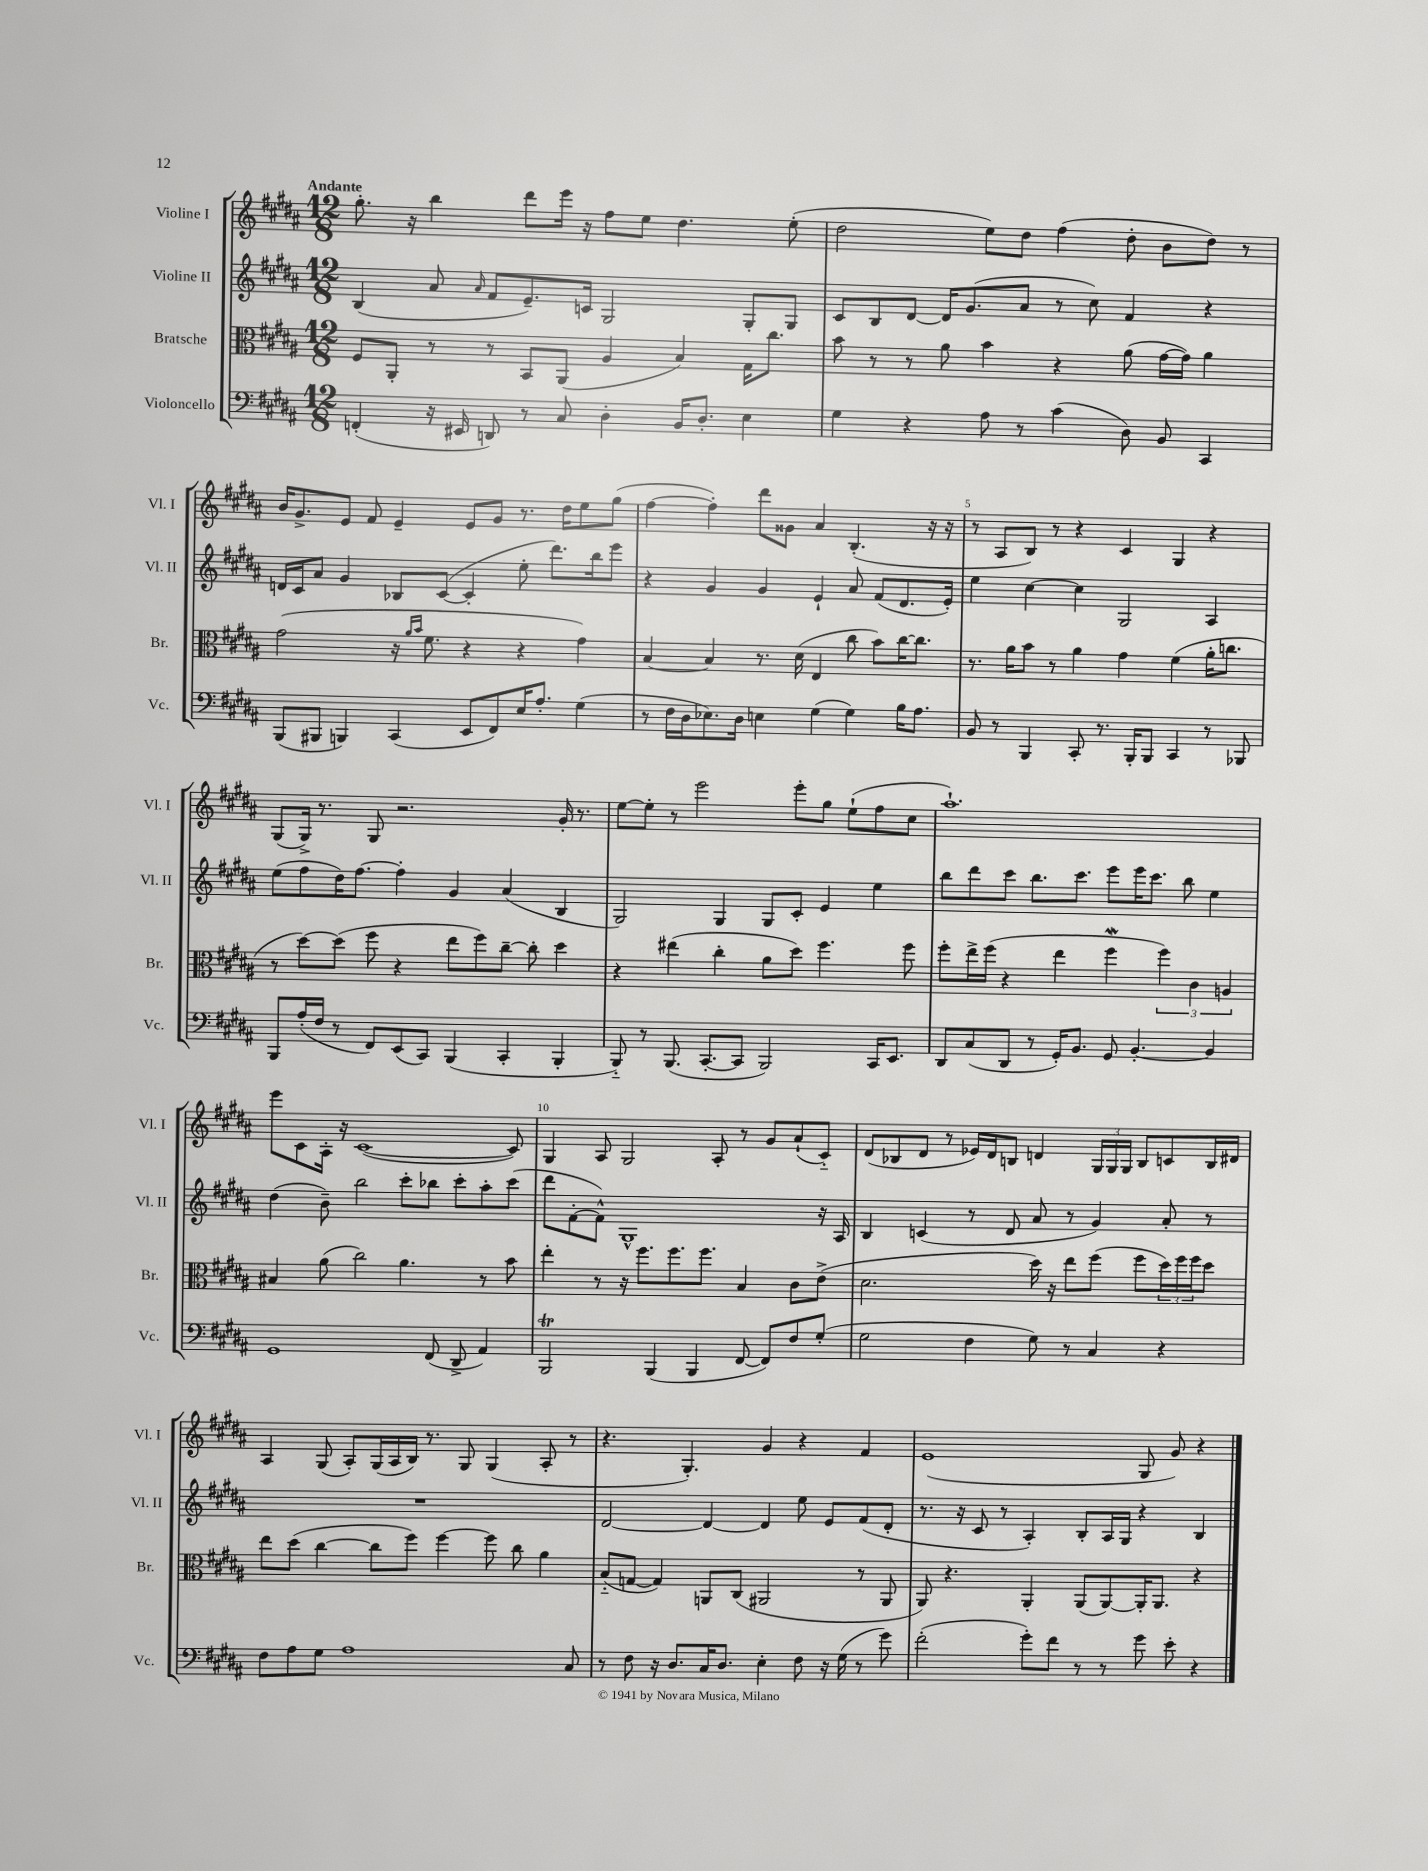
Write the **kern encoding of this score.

**kern	**kern	**kern	**kern
*staff4	*staff3	*staff2	*staff1
*clefF4	*clefC3	*clefG2	*clefG2
*k[f#c#g#d#a#]	*k[f#c#g#d#a#]	*k[f#c#g#d#a#]	*k[f#c#g#d#a#]
*M12/8	*M12/8	*M12/8	*M12/8
(4FF'/	8F#/L	(4B/	8.gg#'\
.	8AA#'/J	.	.
.	.	.	16r
16r	8r	8a#/	4bb\
16EE#/	.	.	.
.	.	16qqa#/	.
8DD/)	8r	8f#/L	.
8r	8BB/L	8.e~/)	8ddd#\L
8C#/	(8AA#/J	.	16eee\Jk
.	.	16c/Jk	16r
4D#'\	4A#/	2G#/	8ff#\L
.	.	.	8ee\J
16BB/LK	4B/)	.	4.dd#\
8.D#'/J	.	.	.
4E\	16G#\LK	8G#'/L	.
.	8.cc#\J	.	.
.	.	8G#/J	(8ee'\
=	=	=	=
4G#\	8b\	8c#/L	2dd#\
.	8r	8B/	.
4r	8r	[8d#/J	.
.	8a#\	16d#/]LK	.
.	.	(8.g#/	.
8A#\	4b\	.	8ee\L)
8r	.	8a#/J	8dd#\J
(4c#\	4r	8r	(4ff#\
.	.	8cc#\)	.
8D#\)	(8a#\	4f#/	8dd#'\
8BB/	[16g#\LL	.	8b\L
.	16g#\]JJ)	.	.
4CC#/	4a#\	4r	8dd#\J)
.	.	.	8r
=	=	=	=
(8BBB/L	(2g#\	16d/LL	16b/LK
.	.	16c#/J	8.g#^/
8BBB#/J	.	8a#/J	.
4BBB/)	.	4g#/	8e/J
.	.	.	8f#/
(4CC#/	16r	8B-/L	4e~/
.	16qqa#/LL	.	.
.	16qqb/JJ	.	.
.	8.f#\	.	.
.	.	([8c#/J	.
8EE/L	4r	4c#'/]	8e/L
8FF#/)	.	.	8g#/J
16E/K	4r	8ee'\	8.r
8.A#'/J	.	.	.
.	.	8.ddd#\L)	.
.	.	.	16dd#\LK
(4G#\	4g#\)	.	8ee\
.	.	16bb\k	.
.	.	8eee\J	(8gg#\J
=	=	=	=
8r	[4B/	4r	[4ff#\
16F#\LL	.	.	.
16D#\J	.	.	.
8.E-\)	4B/]	4g#/	4ff#'\])
16D#\Jk	.	.	.
4E\	8.r	4g#/	8ddd#\L
.	.	.	8g##\J
.	(16d#\	.	.
(4G#\	4E/	4e`/	4a#/
4G#\)	8cc#\	8a#/	(4.B'/
.	8b\L)	(8f#/L	.
16B\LK	[16cc#\K	8.d#/	.
8.A#\J	8.cc#\]J	.	.
.	.	.	16r
.	.	16e'/Jk)	16r
=	=	=	=
8BB/	8.r	4ee\	8r
8r	.	.	8A#/L
.	16a#\LK	.	.
4BBB/	8b\J	[4cc#\	8B/J)
.	8r	.	8r
8CC#'/	4a#\	4cc#\]	4r
8.r	.	.	.
.	4g#\	2G#/	4c#/
16BBB'/LK	.	.	.
8BBB/J	.	.	.
4CC#/	(4f#\	.	4G#/
8r	16a#'\LK	4A#/	4r
.	8.cc\J	.	.
8BBB-/	.	.	.
=	=	=	=
8BBB/L	8r	(8ee\L	(8G#/L
(16A#'/L	[8dd#\L)	8ff#\	16G#^/Jk)
16F#/JJ	.	.	8.r
8r	(8dd#\]J	16dd#\K)	.
.	.	[8.ff#\J	.
8FF#/L)	8ff#\	.	8G#/
(8EE/	4r	4ff#'\]	2.r
8CC#/J)	.	.	.
(4BBB/	8ee\L	4g#/	.
.	8ff#\)	.	.
4CC#'/	[8cc#~\J	(4a#/	.
.	8cc#'\]	.	.
4BBB'/	4dd#\	4B/	16g#'/
.	.	.	8.r
=	=	=	=
8BBB'~/)	4r	2G#/)	[8ee\L
8r	.	.	8ee'\]J
(8.BBB/	(4ee#\	.	8r
.	.	.	2eee\
[8.CC#'/L	.	.	.
.	4cc#'\	4G#/	.
8CC#/]J	.	.	.
2BBB/)	8a#\L	8G#/L	.
.	8dd#\J)	8c#'/J	8eee'\L
.	4.ff#\	4e/	8gg#\J
.	.	.	(8ee`\L
16CC#/LK	.	4ee\	8ff#\
8.EE/J	.	.	.
.	8ff#\	.	8cc#\J
=	=	=	=
8DD#/L	8ff#'\L	8bb\L	1.aa#`)
(8C#/	16ee^\L	8ddd#\	.
.	(16ff#\JJ	.	.
8DD#/J	4r	8ccc#\J	.
8r	.	8.bb\L	.
16GG#'/LK)	4ee\	.	.
8.BB/J	.	8.ccc#\J	.
8GG#/	4ff#\	8eee\L	.
[4.BB'/	.	16eee\K	.
.	.	8.ccc#\J	.
.	6ff#\)	.	.
.	.	8bb\	.
.	6c#\	.	.
4BB/]	.	4ee\	.
.	6A/	.	.
=	=	=	=
1GG#	4B#/	(4dd#\	8eee\L
.	.	.	8c#\
.	(8a#\	8b~\)	16A#'\Jk
.	.	.	16r
.	2cc#\)	2bb\	([1c#
.	4.a#\	8ccc#'\L	.
(8FF#/	.	8bb-\J	.
8DD#^/	.	8ccc#'\L	.
4AA#/)	8r	8aa#'\	.
.	8b\	(8ccc#\J	8c#/])
=	=	=	=
2BBB/	4ee'\	8ddd#\L	4G#/
.	.	[8f#'\	.
.	8r	8f#^^\]J)	8A#/
.	16r	1G#^^	2G#/
.	8.ff#\L	.	.
(4BBB/	.	.	.
.	8.ff#\	.	.
4BBB/	.	.	.
.	8.ff#\J	.	.
.	.	.	8A#'/
[8FF#/	4B/	.	8r
8FF#/]L)	.	.	8g#/L
8F#/	8c#\L	.	(8a#`/
(8G#'/J	(8e^\J	16r	8c#'~/J)
.	.	16A#/	.
=	=	=	=
2G#\	2.d#\	4B/	(8d#/L
.	.	.	8B-/
.	.	(4c/	8d#/J
.	.	.	8r
4F#\	.	8r	16e-/LL)
.	.	.	16d#/J
.	.	8d#/	8B/J
8G#\)	16dd#\)	8a#/	4d/
.	16r	.	.
8r	8ee\L	8r	.
4C#/	(8ff#\J	4g#/)	24G#/LL
.	.	.	24G#/
.	.	.	24G#/JJ
.	8ff#\L	.	8B/L
4r	24dd#\L)	8a#'/	8c/
.	24ff#\	.	.
.	24ff#\J	.	.
.	8dd#\J	8r	16B/L
.	.	.	16d#/JJ
=	=	=	=
8F#\L	8ee\L	1.r	4A#/
8A#\	(8dd#\J	.	.
8G#\J	[4cc#\	.	(8G#/
1A#	.	.	8A#'/L)
.	8cc#\]L	.	(16G#/L
.	.	.	16A#/
.	8ff#\J)	.	16B/JJ)
.	.	.	8.r
.	[4ff#\	.	.
.	.	.	8G#/
.	8ff#\]	.	(4G#/
.	8cc#\	.	.
.	4a#\	.	8A#'/
8C#/	.	.	8r
=	=	=	=
8r	(8B'~/L	[2d#/	4.r
8F#\	[8G/J	.	.
16r	4G/])	.	.
8.D#/L	.	.	.
.	.	.	4.G#'/)
16C#/K	8AA/L	4d#/_	.
8.D#/J	.	.	.
.	(8C#/J	.	.
4E'\	2AA#/	4d#/]	4g#/
8F#\	.	8ee\	4r
16r	.	8e/L	.
(16G#\	.	.	.
8r	8r	(8f#/	4f#/
8g#\)	8AA#/	8d#'/J	.
=	=	=	=
(2f#'\	8AA#/)	8.r	(1e
.	4.r	.	.
.	.	16r	.
.	.	8c#/	.
.	.	8r	.
8g#'\L)	4AA#'/	4A#'/)	.
8f#\J	.	.	.
8r	(8AA#/L	8B'/L	.
8r	[8AA#/)	16A#/L	.
.	.	16G#/JJ	.
8g#\	16AA#'/]K	4r	8G#/
.	8.AA#/J	.	.
8e'\	.	.	8g#/)
4r	4r	4B/	4r
==	==	==	==
*-	*-	*-	*-
